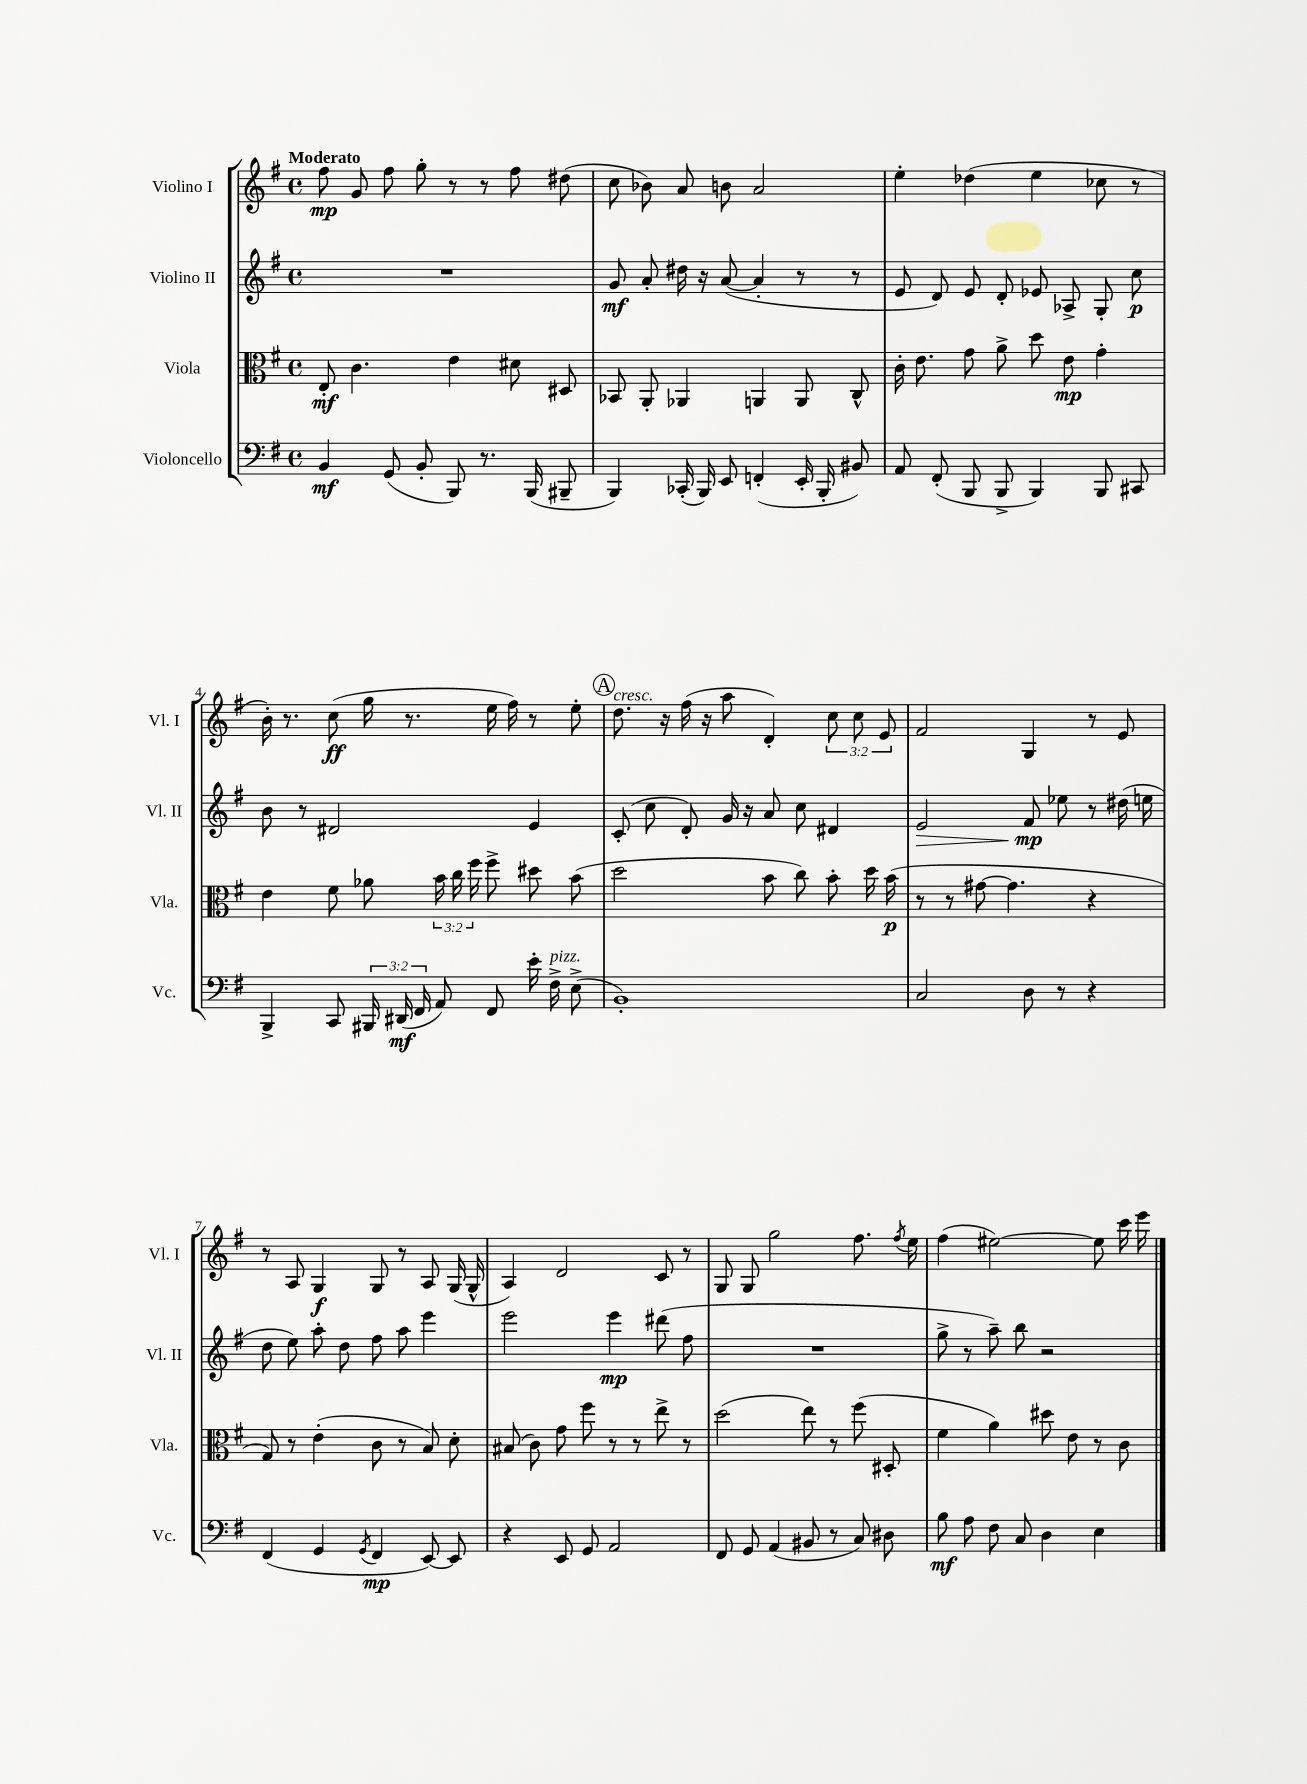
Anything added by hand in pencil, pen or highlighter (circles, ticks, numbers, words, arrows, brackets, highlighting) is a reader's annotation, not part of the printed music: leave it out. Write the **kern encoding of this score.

**kern	**kern	**kern	**kern
*staff4	*staff3	*staff2	*staff1
*clefF4	*clefC3	*clefG2	*clefG2
*k[f#]	*k[f#]	*k[f#]	*k[f#]
*M4/4	*M4/4	*M4/4	*M4/4
*met(c)	*met(c)	*met(c)	*met(c)
4BB	8E'	1r	8ff#
.	4.c	.	8g
(8GG	.	.	8ff#
8BB'	.	.	8gg'
8BBB)	4e	.	8r
8.r	.	.	8r
.	8d#	.	8ff#
(16BBB	.	.	.
8BBB#~	8D#	.	(8dd#
=	=	=	=
4BBB)	8BB-	8g	8cc
.	8AA'	8a'	8b-)
(16CC-'	4AA-	16dd#	8a
16BBB)	.	16r	.
8EE	.	([8a	8b
(4FF'	4AA	4a']	2a
16EE'	8AA	8r	.
16BBB'	.	.	.
8BB#)	8C^^	8r	.
=	=	=	=
8AA	16c'	8e	4ee'
.	8.e	.	.
(8FF#'	.	8d)	.
8BBB	8g	8e	(4dd-
8BBB^	8a^	8d'	.
4BBB)	8dd	8e-	4ee
.	8e	8A-^	.
8BBB	4g'	8G'	8cc-
8CC#	.	8cc	8r
=	=	=	=
4BBB^	4e	8b	16b')
.	.	.	8.r
.	.	8r	.
8CC	8f#	2d#	(8cc
24BBB#	8a-	.	16gg
(24DD#	.	.	.
.	.	.	8.r
24FF#	.	.	.
8AA)	24b	.	.
.	24cc	.	.
.	24ff#	.	.
8FF#	8ff#^	.	16ee
.	.	.	16ff#)
16e'	8dd#	4e	8r
16F#^	.	.	.
(8E^	(8b	.	8ee'
=	=	=	=
1BB')	2dd	(8c'	8.dd
.	.	8cc	.
.	.	.	16r
.	.	8d')	(16ff#
.	.	.	16r
.	.	16g	8aa
.	.	16r	.
.	8b	8a	4d')
.	8cc)	8cc	.
.	8b'	4d#	12cc
.	.	.	12cc
.	16dd	.	.
.	.	.	12e
.	(16b	.	.
=	=	=	=
2C	8r	2e	2f#
.	8r	.	.
.	[8g#	.	.
.	4.g#]	.	.
8D	.	8f#	4G
8r	.	8ee-	.
4r	4r	8r	8r
.	.	(16dd#	8e
.	.	16ee	.
=	=	=	=
(4FF#	8G)	8dd	8r
.	8r	8ee)	8A
4GG	(4e'	8aa'	4G
.	.	8dd	.
8qGG	.	.	.
4FF#	8c	8ff#	8G
.	8r	8aa	8r
[8EE)	8B)	4eee	8A
8EE]	8d'	.	(16G
.	.	.	16G^^
=	=	=	=
4r	(8B#	2eee	4A)
.	8c)	.	.
8EE	8g	.	2d
8GG	8ff#	.	.
2AA	8r	4eee	.
.	8r	.	.
.	8ee^	(8ddd#	8c
.	8r	8ff#	8r
=	=	=	=
8FF#	(2dd	1r	8G
8GG	.	.	8G
(4AA	.	.	2gg
8BB#	8ee)	.	.
8r	8r	.	.
8C)	(8ff#	.	8.ff#
8D#	8D#'	.	.
.	.	.	8qff#
.	.	.	16ee
=	=	=	=
8B	4f#	8gg^	(4ff#
8A	.	8r	.
8F#	4a)	8aa~)	[2ee#)
8C	.	8bb	.
4D	8dd#	2r	.
.	8e	.	.
4E	8r	.	8ee#]
.	8c	.	16ccc
.	.	.	16eee
==	==	==	==
*-	*-	*-	*-
